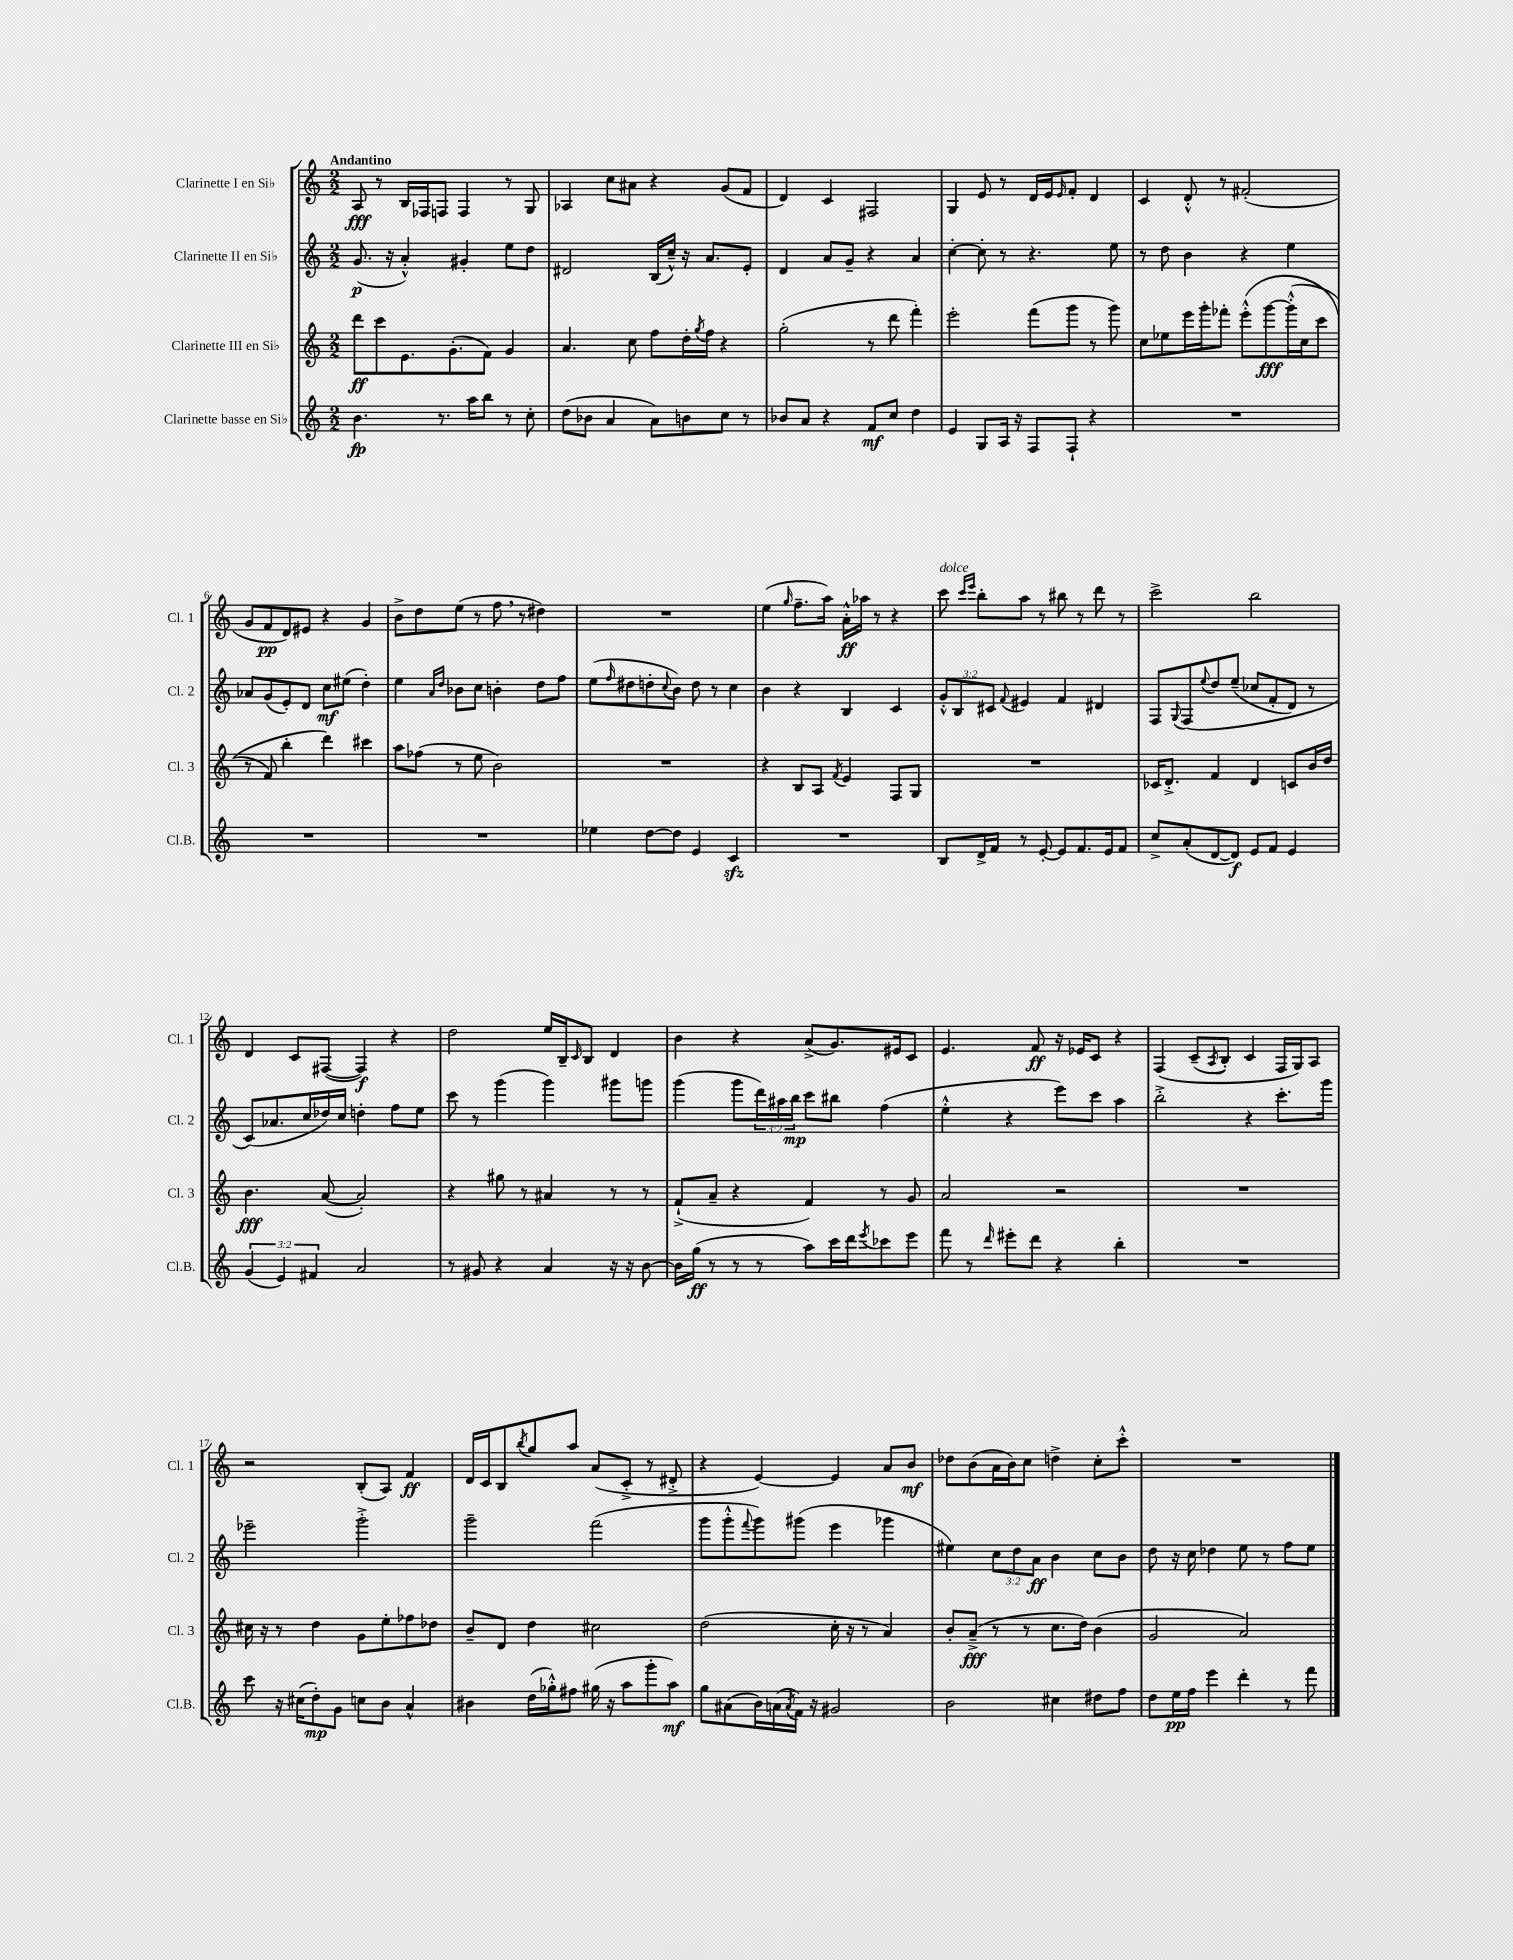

**kern	**dynam	**kern	**dynam	**kern	**dynam	**kern	**dynam
*part4	*part4	*part3	*part3	*part2	*part2	*part1	*part1
*staff4	*staff4	*staff3	*staff3	*staff2	*staff2	*staff1	*staff1
*I"Clarinette basse en Si♭	*	*I"Clarinette III en Si♭	*	*I"Clarinette II en Si♭	*	*I"Clarinette I en Si♭	*
*I'Cl.B.	*	*I'Cl. 3	*	*I'Cl. 2	*	*I'Cl. 1	*
*clefG2	*	*clefG2	*	*clefG2	*	*clefG2	*
*k[]	*	*k[]	*	*k[]	*	*k[]	*
*M2/2	*	*M2/2	*	*M2/2	*	*M2/2	*
=1	=1	=1	=1	=1	=1	=1	=1
!	!	!	!	!	!	!LO:TX:a:B:t=Andantino	!
4.b\	fp	8ddd\L	ff	(8.g/	p	8A/	fff
.	.	8ccc\	.	.	.	8r	.
.	.	.	.	16r	.	.	.
.	.	8.e\	.	4a'^^/)	.	16B/LL	.
.	.	.	.	.	.	16F-X/J	.
8.r	.	.	.	.	.	8Fn/J	.
.	.	(8.g'\	.	.	.	.	.
.	.	.	.	4g#X'/	.	4F/	.
16aa\KL	.	.	.	.	.	.	.
8bb\J	.	8f\J)	.	.	.	.	.
8r	.	4g/	.	8ee\L	.	8r	.
8cc'\	.	.	.	8dd\J	.	8G/	.
=2	=2	=2	=2	=2	=2	=2	=2
(8dd\L	.	4.a/	.	2d#X/	.	4A-X/	.
8b-X\J	.	.	.	.	.	.	.
4a/	.	.	.	.	.	8cc\L	.
.	.	8cc\	.	.	.	8a#X\J	.
8a\L)	.	8ff\L	.	(16B/LL	.	4r	.
.	.	.	.	16cc~^^/JJ)	.	.	.
8bn\	.	16dd'\L	.	16r	.	.	.
.	.	8qgg/	.	.	.	.	.
.	.	16ff\JJ	.	8.a/L	.	.	.
8cc\J	.	4r	.	.	.	(8g/L	.
8r	.	.	.	8e'/J	.	8f/J	.
=3	=3	=3	=3	=3	=3	=3	=3
8b-X/L	.	(2gg'\	.	4d/	.	4d/)	.
8a/J	.	.	.	.	.	.	.
4r	.	.	.	8a/L	.	4c/	.
.	.	.	.	8g~/J	.	.	.
8f/L	mf	8r	.	4r	.	2F#X/	.
8cc/J	.	8ddd\	.	.	.	.	.
4dd\	.	4fff'\)	.	4a/	.	.	.
=4	=4	=4	=4	=4	=4	=4	=4
4e/	.	2eee'\	.	[4cc'\	.	4G/	.
8G/L	.	.	.	8cc'\]	.	8e/	.
16A/Jk	.	.	.	8r	.	8r	.
16r	.	.	.	.	.	.	.
8F/L	.	(8fff\L	.	4.r	.	16d/LL	.
.	.	.	.	.	.	16e/J	.
.	.	.	.	.	.	16qqe/	.
8F`/J	.	8ggg\J	.	.	.	8f'/J	.
4r	.	8r	.	.	.	4d/	.
.	.	8ggg\)	.	8ee\	.	.	.
=5	=5	=5	=5	=5	=5	=5	=5
1r	.	8cc\L	.	8r	.	4c/	.
.	.	8ee-X\	.	8dd\	.	.	.
.	.	16eee\L	.	4b\	.	8d'^^/	.
.	.	16ggg'\J	.	.	.	.	.
.	.	8fff-X'\J	.	.	.	8r	.
.	.	(8eee'^^\L	.	4r	.	(2f#X'/	.
.	.	[8ggg\	fff	.	.	.	.
.	.	(16ggg'^^\L]	.	4ee\	.	.	.
.	.	16cc\J	.	.	.	.	.
.	.	8ccc\J	.	.	.	.	.
!!LO:LB:g=z
=6	=6	=6	=6	=6	=6	=6	=6
1r	.	8r	.	8a-X/L	.	8g/L	.
.	.	8f/)	.	(8g/	.	8f/	pp
.	.	4bb'\	.	8e'/)	.	8d/)	.
.	.	.	.	8d/J	.	8e#X/J	.
.	.	4ddd\)	.	8cc\L	mf	4r	.
.	.	.	.	(8ee#X\J	.	.	.
.	.	4ccc#X\	.	4dd'\)	.	4g/	.
=7	=7	=7	=7	=7	=7	=7	=7
1r	.	8aa\L	.	4ee\	.	8b^\L	.
.	.	(8ff-X\J	.	.	.	8dd\	.
.	.	.	.	16qqa/LL	.	.	.
.	.	.	.	16qqdd/JJ	.	.	.
.	.	8r	.	8b-X\L	.	(8ee\J	.
.	.	8ee\	.	8cc\J	.	8r	.
.	.	2b\)	.	4bn'\	.	8ff,\	.
.	.	.	.	.	.	8r	.
.	.	.	.	8dd\L	.	4dd#X\)	.
.	.	.	.	8ff\J	.	.	.
=8	=8	=8	=8	=8	=8	=8	=8
4ee-X\	.	1r	.	(8ee\L	.	1r	.
.	.	.	.	16qqff/	.	.	.
.	.	.	.	8dd#X\	.	.	.
[8dd\L	.	.	.	8ddn'\	.	.	.
.	.	.	.	8qqcc/	.	.	.
8dd\J]	.	.	.	8b\J)	.	.	.
4e/	.	.	.	8dd\	.	.	.
.	.	.	.	8r	.	.	.
4czz/	.	.	.	4cc\	.	.	.
=9	=9	=9	=9	=9	=9	=9	=9
1r	.	4r	.	4b\	.	(4ee\	.
.	.	.	.	.	.	16qqgg/	.
.	.	8B/L	.	4r	.	8.ff~\L	.
.	.	8A/J	.	.	.	.	.
.	.	.	.	.	.	16aa\Jk)	.
.	.	8qf/	.	.	.	.	.
.	.	4e/	.	4B/	.	16a'^^\LL	ff
.	.	.	.	.	.	16aa-X\JJ	.
.	.	.	.	.	.	8r	.
.	.	8F/L	.	4c/	.	4r	.
.	.	8G/J	.	.	.	.	.
=10	=10	=10	=10	=10	=10	=10	=10
!	!	!	!	!	!	!LO:TX:a:i:t=dolce	!
8B/L	.	1r	.	12g'^^/L	.	8ccc\	.
.	.	.	.	12B/	.	.	.
.	.	.	.	.	.	16qqccc/LL	.
.	.	.	.	.	.	16qqeee/JJ	.
16d^/L	.	.	.	.	.	8bb'\L	.
.	.	.	.	12c#X/J	.	.	.
16f/JJ	.	.	.	.	.	.	.
.	.	.	.	8qqf/	.	.	.
8r	.	.	.	4e#X/	.	8aa\J	.
[8e'/	.	.	.	.	.	8r	.
8e/L]	.	.	.	4f/	.	8bb#X\	.
8.f/	.	.	.	.	.	8r	.
.	.	.	.	4d#X/	.	8ddd\	.
16e/k	.	.	.	.	.	.	.
8f/J	.	.	.	.	.	8r	.
=11	=11	=11	=11	=11	=11	=11	=11
8cc^/L	.	16c-X/KL	.	8F/L	.	2ccc^\	.
.	.	8.d'^/J	.	.	.	.	.
.	.	.	.	8qqG/	.	.	.
(8a'/	.	.	.	(8F/	.	.	.
.	.	.	.	8qqee/	.	.	.
[8d/	.	4f/	.	8dd/	.	.	.
8d/J])	f	.	.	(8ee~/J	.	.	.
8e/L	.	4d/	.	8cc-X/L	.	2bb\	.
8f/J	.	.	.	8f'/	.	.	.
4e/	.	8cn/L	.	8d/J)	.	.	.
.	.	16b/L	.	8r	.	.	.
.	.	16dd/JJ	.	.	.	.	.
!!LO:LB:g=z
=12	=12	=12	=12	=12	=12	=12	=12
(6g/	.	4.b\	fff	(8c/L)	.	4d/	.
.	.	.	.	8.a-X/	.	.	.
6e/)	.	.	.	.	.	.	.
.	.	.	.	.	.	8c/L	.
.	.	.	.	16cc/L	.	.	.
6f#X/	.	.	.	.	.	.	.
.	.	([8a/	.	16dd-X/)	.	([8F#X/J	.
.	.	.	.	16cc/JJ	.	.	.
2a/	.	2a'/])	.	4ddn'\	.	4F#/])	f
.	.	.	.	8ff\L	.	4r	.
.	.	.	.	8ee\J	.	.	.
=13	=13	=13	=13	=13	=13	=13	=13
8r	.	4r	.	8ccc\	.	2dd\	.
8g#X/	.	.	.	8r	.	.	.
4r	.	8gg#X\	.	(4ggg\	.	.	.
.	.	8r	.	.	.	.	.
4a/	.	4a#X/	.	4ggg\)	.	16ee/LL	.
.	.	.	.	.	.	16B~/J	.
.	.	.	.	.	.	16qqc/	.
.	.	.	.	.	.	8B/J	.
16r	.	8r	.	8ggg#X\L	.	4d/	.
16r	.	.	.	.	.	.	.
[8b\	.	8r	.	8gggn\J	.	.	.
=14	=14	=14	=14	=14	=14	=14	=14
16b\LL]	.	(8f`^/L	.	(4ggg\	.	4b\	.
(16gg\JJ	ff	.	.	.	.	.	.
8r	.	8a~/J	.	.	.	.	.
8r	.	4r	.	8ggg\L	.	4r	.
8r	.	.	.	24ddd\L)	.	.	.
.	.	.	.	24aa#X\	.	.	.
.	.	.	.	24bb\JJ	mp	.	.
8aa\L)	.	4f/)	.	8ccc\L	.	(8a^/L	.
16ccc\L	.	.	.	8bb#X\J	.	8.g/)	.
16ddd\J	.	.	.	.	.	.	.
8qeee/	.	.	.	.	.	.	.
8ccc-X\	.	8r	.	(4ff\	.	.	.
.	.	.	.	.	.	16e#X/k	.
8eee\J	.	8g/	.	.	.	8c/J	.
=15	=15	=15	=15	=15	=15	=15	=15
8fff\	.	2a/	.	4ee'^^\	.	4.e/	.
8r	.	.	.	.	.	.	.
16qqddd/	.	.	.	.	.	.	.
8eee#X'\L	.	.	.	4r	.	.	.
8ddd\J	.	.	.	.	.	8f/	ff
4r	.	2r	.	8eee\L)	.	16r	.
.	.	.	.	.	.	16e-X/KL	.
.	.	.	.	8ccc\J	.	8c/J	.
4bb'\	.	.	.	4aa\	.	4r	.
=16	=16	=16	=16	=16	=16	=16	=16
1r	.	1r	.	2bb'^\	.	(4F/	.
.	.	.	.	.	.	(8c~/L	.
.	.	.	.	.	.	8qA/	.
.	.	.	.	.	.	8B'/J)	.
.	.	.	.	4r	.	4c/	.
.	.	.	.	8.ccc'\L	.	16F/LL	.
.	.	.	.	.	.	16G/J)	.
.	.	.	.	.	.	8A/J	.
.	.	.	.	16ggg\Jk	.	.	.
!!LO:LB:g=z
=17	=17	=17	=17	=17	=17	=17	=17
8ccc\	.	16cc#X\	.	2eee-X~\	.	2r	.
.	.	16r	.	.	.	.	.
16r	.	8r	.	.	.	.	.
(16cc#X\KL	.	.	.	.	.	.	.
8dd'\)	mp	4dd\	.	.	.	.	.
8g\J	.	.	.	.	.	.	.
8ccn\L	.	8g\L	.	2ggg'^\	.	(8B'/L	.
8b\J	.	8ee'\	.	.	.	8A/J)	.
4a^^/	.	8ff-X\	.	.	.	4f/	ff
.	.	8dd-X\J	.	.	.	.	.
=18	=18	=18	=18	=18	=18	=18	=18
4b#X\	.	8b~/L	.	2ggg~\	.	16d/LL	.
.	.	.	.	.	.	16c/J	.
.	.	8d/J	.	.	.	8B/	.
.	.	.	.	.	.	8qbb/	.
(16dd\LL	.	4dd\	.	.	.	8gg/	.
16gg-X'^^\J)	.	.	.	.	.	.	.
8ff#X\J	.	.	.	.	.	8aa/J	.
(16gg#X\	.	2cc#X\	.	(2fff\	.	(8a/L	.
16r	.	.	.	.	.	.	.
8aa\L	.	.	.	.	.	8c'^/J	.
8ggg'\	.	.	.	.	.	8r	.
8aa\J)	mf	.	.	.	.	8d#X'^/	.
=19	=19	=19	=19	=19	=19	=19	=19
8gg\L	.	(2dd\	.	8ggg\L	.	4r	.
(8a#X\	.	.	.	8ggg'^^\	.	.	.
.	.	.	.	8qqfff/	.	.	.
16b\L)	.	.	.	8ggg\)	.	[4e/)	.
(16an\	.	.	.	.	.	.	.
8qa/	.	.	.	.	.	.	.
16f\JJ)	.	.	.	(8ggg#X\J	.	.	.
16r	.	.	.	.	.	.	.
2g#X/	.	16cc'\	.	4eee\	.	4e/]	.
.	.	16r	.	.	.	.	.
.	.	8r	.	.	.	.	.
.	.	4a/)	.	4ggg-X\	.	8a/L	.
.	.	.	.	.	.	8b/J	mf
=20	=20	=20	=20	=20	=20	=20	=20
2b\	.	8b'/L	.	4ee#X\)	.	8dd-X\L	.
.	.	(8a~^/J	fff	.	.	(8b\	.
.	.	8r	.	12cc\L	.	16a\L	.
.	.	.	.	.	.	16b\J)	.
.	.	.	.	12dd\	.	.	.
.	.	8r	.	.	.	8cc\J	.
.	.	.	.	12a\J	ff	.	.
4cc#X\	.	8.cc\L	.	4b\	.	4ddn^\	.
.	.	16dd\Jk)	.	.	.	.	.
8dd#X\L	.	(4b\	.	8cc\L	.	8cc'\L	.
8ff\J	.	.	.	8b\J	.	8ccc'^^\J	.
=21	=21	=21	=21	=21	=21	=21	=21
8dd\L	.	2g/	.	8dd\	.	1r	.
16ee\L	pp	.	.	16r	.	.	.
16ff\JJ	.	.	.	16cc\	.	.	.
4eee\	.	.	.	4dd-X\	.	.	.
4ddd'\	.	2a/)	.	8ee\	.	.	.
.	.	.	.	8r	.	.	.
8r	.	.	.	8ff\L	.	.	.
8fff\	.	.	.	8ee\J	.	.	.
==	==	==	==	==	==	==	==
*-	*-	*-	*-	*-	*-	*-	*-
